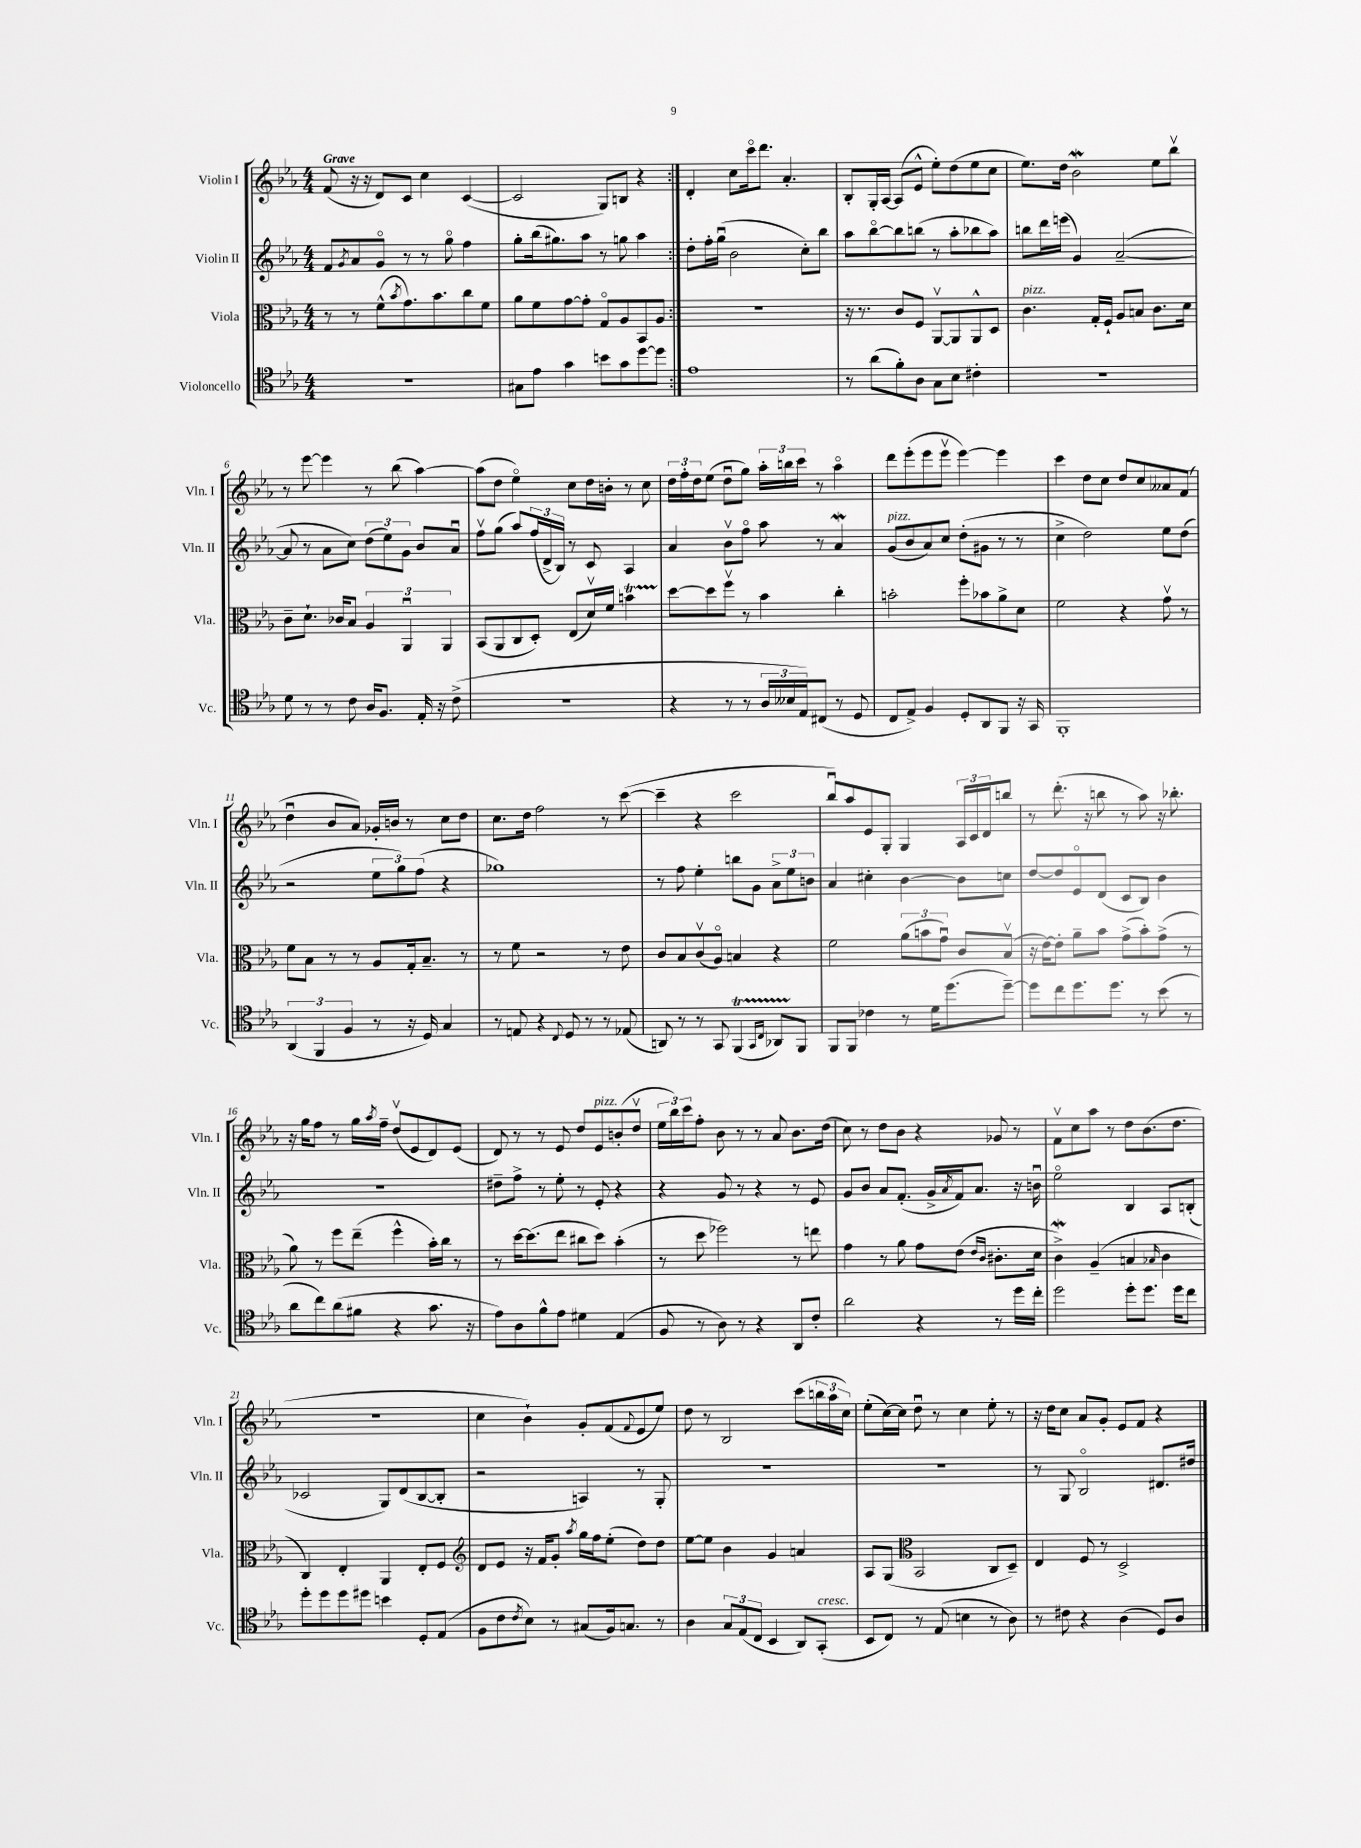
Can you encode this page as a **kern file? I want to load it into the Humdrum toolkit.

**kern	**kern	**kern	**kern
*staff4	*staff3	*staff2	*staff1
*clefC4	*clefC3	*clefG2	*clefG2
*k[b-e-a-]	*k[b-e-a-]	*k[b-e-a-]	*k[b-e-a-]
*M4/4	*M4/4	*M4/4	*M4/4
1r	8r	8f/L	(8f/
.	.	8qg/	.
.	8r	8a-/	16r
.	.	.	16r
.	(8f^^\L	8go/J	8d/L)
.	8qb-/	.	.
.	8.g\)	8r	8c/J
.	.	8r	4cc\
.	8.b-\	.	.
.	.	8ggo\	.
.	8cc\	4ff\	([4c/
.	8f\J	.	.
=	=	=	=
8G#\L	8a-\L	8gg'\L	2c/]
8e-\J	8f\	(16bb-\k	.
.	.	8.gg#\)	.
4g\	[8g\	.	.
.	8g'\]J	8aa-\J	.
8b\L	8Go/L	8r	8G/L)
8g\	8A-/	8gg\	8B/J
[8dd\	8BB-/	4aa-\	4r
8dd\]J	8A-/J	.	.
=:|!	=:|!	=:|!	=:|!
1e-	1r	8dd'\L	4d'/
.	.	16ff'\L	.
.	.	(16ggu\JJ	.
.	.	2b-\	8cc\L
.	.	.	16ccco\k
.	.	.	8.ddd\J
.	.	.	4.a-'/
.	.	8cc'\L)	.
.	.	8bb-\J	.
=	=	=	=
8r	16r	8aa-\L	8B-'/L
.	8.r	.	.
(8a-\L	.	[8bb-o\	16G'/L
.	.	.	[16A-/JJ
8f'\)	8c/L	8bb-\]	(8A-/]L
8A-\J	8F/J	(8bb\J	8e-^^/J
8G\L	[8AA-v/L	8r	8ee-'\L)
8B-\J	8AA-/]	8aa-'\L	(8dd\
4c#'\	8AA-^^/	8bb-\	8ee-\
.	8D/J	8aa-\J)	8cc\J
=	=	=	=
1r	4.c\	8bb\L	8.ee-\L)
.	.	16ddd\L	.
.	.	(16eee\JJ	16dd\Jk
.	.	4g/)	2b-\
.	16G'/LL	.	.
.	16F`/JJ	.	.
.	8A-/L	([2a-~/	.
.	8B/J	.	.
.	8.c\L	.	8ee-\L
.	.	.	8bb-v\J
.	16d\Jk	.	.
=	=	=	=
8d\	8c~\L	8a-/]	8r
8r	8.d`\J	8r	[8eee-\
8r	.	8a-\L	4eee-\]
.	16c-/LK	.	.
8c\	8B-/J	8cc\J)	.
16A-/LK	6A-/	(12dd\L	8r
8.F/J	.	.	.
.	.	12ee-\)	.
.	.	.	(8bb-\
.	6AA-u/	12g\J	.
16E-'/	.	8b-/L	[4aa-\)
16r	.	.	.
.	6AA-/	.	.
(8c^\	.	8a-u/J	.
=	=	=	=
1r	(8BB-/L	8ffv\L	(8aa-\]L
.	8AA-/	(8gg\J	8dd\J
.	8C/	8aa-/L)	4ee-o\)
.	8D'/J)	(24ff/L	.
.	.	24d^/	.
.	.	24B-/JJ)	.
.	(8E-/L	8r	8cc\L
.	16dv/L)	8c/	16dd\L
.	16f/JJ	.	16b'\JJ
.	4b\	4A-/	8r
.	.	.	8cc\
=	=	=	=
4r	[8dd\L	4a-/	24dd\LL
.	.	.	24ff'\
.	.	.	24dd\J
.	8dd\]	.	(8ee-\J
8r	8ffv\J	8b-v\L	8ddu\L
8r	8r	8ffo\J	8gg\J)
24A-/LL	4b-\	8aa-\	24aa-'\LL
24B--/	.	.	24bb\
24E-/J)	.	.	24ccc\JJ
(8C#/J	.	8r	8r
8r	4cc'\	4a-/	4aa-o\
8D/	.	.	.
=	=	=	=
8C/L	2b'\	(8g/L	8ddd\L
8E-^/J)	.	8b-/	(8eee-'\
4F/	.	8a-/)	8eee-\
.	.	8cc/J	8eee-v\J
8D'/L	8ff'\L	(8dd'\L	[4eee-\)
8AA-/	8b-\	8g#\J	.
8FF/J	8a-^\	8r	4eee-\]
16r	8d\J	8r	.
16GG/	.	.	.
=	=	=	=
1FF'	2f\	4cc^\	4ccc\
.	.	2dd\)	8dd\L
.	.	.	8cc\J
.	4r	.	8dd/L
.	.	.	8cc/
.	8gv\	8ee-\L	8a--/
.	8r	(8dd\J	(8f/J
=	=	=	=
(6AA-/	8f\L	2r	4ddu\
.	8B-\J	.	.
6FF/	.	.	.
.	8r	.	8b-/L
6F/	.	.	.
.	8r	.	8a-/J)
8r	8A-/L	12ee-\L	16g-'/LL
.	.	.	16b/JJ
.	.	12gg\)	.
16r	16G'/k	.	8r
.	.	(12ff\J	.
16D/)	8.B-~/J	.	.
4G/	.	4r	8cc\L
.	8r	.	8dd\J
=	=	=	=
8r	8r	1gg-)	8.cc\L
8E/	8f\	.	.
.	.	.	16dd\Jk
4r	2r	.	2ff\
8qqC/	.	.	.
8D/	.	.	.
8r	.	.	.
8r	8r	.	8r
(8E-/	8e-\	.	([8ccc\
=	=	=	=
8AA/)	8c/L	8r	4ccc~\]
8r	8B-/	8ff\	.
8r	(8cv/	4ee-'\	4r
8GG/	8A-o/J)	.	.
(4FF/	4B/	8bb\L	2ccc\
.	.	8g\J	.
16qqGG/LL	.	.	.
16qqC/JJ	.	.	.
8AA-/L)	4r	12a-^\L	.
.	.	12ee-\	.
8FF/J	.	.	.
.	.	12b\J	.
=	=	=	=
8FF/L	2f\	4a-/	8bb-u/L)
8FF/J	.	.	8aa-/
4c-\	.	4cc#'\	8e-/
.	.	.	8G'/J
8r	(12a-\L	[4b-\	4G/
.	12b\	.	.
16d\LK	.	.	.
.	12gu\J)	.	.
(8.dd\	.	.	.
.	8c/L	8b-\]L	24A-/LL
.	.	.	24c/
.	.	.	24d/J
[8dd~\J)	(8B-v/J	8cc\J	8bb/J
=	=	=	=
8dd\]L	16r	[8dd/L	8r
.	[16e-\LK)	.	.
8cc\	8e-'\]J	8dd/]	(8.ddd'\
8.dd\	8a-~\L	8e-o/	.
.	.	.	16r
.	8b-\J	(8d/J	8bb\
8.dd\J	.	.	.
.	(8g^\L	8c/L	8r
8r	8b-'\)	8B-/J)	8aa-\)
(8b-\	(8g^\J	4b-\	16r
.	.	.	8.bb-'\
8r	8r	.	.
=	=	=	=
8a-\L	8a-\)	1r	16r
.	.	.	16gg\LK
8cc\)	8r	.	8ff\J
(8a-\	8ff\L	.	8r
8f#\J	(8ee-~\J	.	16gg\LL
.	.	.	8qaa-/
.	.	.	16ff~\JJ
4r	4ff^^\	.	(8ddv/L
.	.	.	8e-/
8.g\	16b-'\LL)	.	8d/)
.	16cc\JJ	.	.
.	8r	.	(8e-/J
16r	.	.	.
=	=	=	=
8e-\L)	8r	8dd#~\L	8d/)
8A-\	[16dd\LK	8ff^\J	8r
.	(8.dd\]	.	.
8f^^\	.	8r	8r
8e-\J	8ee-\J	8ee-'\	8e-/
4d#\	8cc#\L	8r	8dd/L
.	8dd\J)	8e-'/	8e-/
(4E-/	(4b-'\	4r	(8b'/
.	.	.	8ddv/J
=	=	=	=
8F/	8r	4r	24ee-\LL
.	.	.	24bb-\)
.	.	.	24ccc\J
8r	8dd\	.	8ff'\J
8A-\)	2ff-\)	8g/	8b-\
8r	.	8r	8r
4r	.	4r	8r
.	.	.	8a-/
8AA-/L	8r	8r	8.b-\L
8c'/J	8ee\	8e-/	.
.	.	.	(16dd\Jk
=	=	=	=
2a-\	4g\	8g/L	8cc\)
.	.	8b-/J	8r
.	8r	8a-/L	8dd\L
.	8a-\	(8.f'/J	8b-\J
4r	8g\L	.	4r
.	.	16g^/LL	.
.	.	8qa-/	.
.	(8e-\J	16f/J)	.
.	.	8.a-/J	.
.	16qqe-/LL	.	.
.	16qqc/JJ	.	.
8r	8.c#'\L	.	8g-/
16dd\LL	.	16r	8r
16cc'\JJ	16d\Jk	16bu\	.
=	=	=	=
2dd\	4c^\)	2ee-o\	8fv\L
.	.	.	8cc\
.	(4A-~/	.	8aa-\J
.	.	.	8r
8dd'\L	4B/	4B-/	8dd\L
8.dd\J	.	.	(8.b-\
.	16qqB-/	.	.
.	4c\	8A-/L	.
16dd\LK	.	.	8.dd\J
8cc\J	.	(8B'/J	.
=	=	=	=
8dd'\L	4C/)	2c-/	1r
8dd\	.	.	.
8dd\	4E-'/	.	.
8dd#\J	.	.	.
4b\	4AA-/	8G/L)	.
.	.	(8d/	.
8D'/L	8E-'/L	[8B-/	.
(8E-/J	8F/J	8B-'/]J	.
=	=	=	=
*	*clefG2	*	*
8F\L	8d/L	2r	4cc\
8c\	8e-/J	.	.
8qc/	.	.	.
8B-\J)	16r	.	4b-`\)
.	16f/LK	.	.
8r	8g'/J	.	.
.	8qaa-/	.	.
(8G#/L	16gg\LL	4A/)	8g'/L
.	16ff\J	.	.
16F/k)	(8ee-'\J	.	(8f/
8.G/J	.	.	.
.	.	.	8qqf/
.	8dd\L)	8r	8e-/
8r	8dd\J	8G'/	8ee-/J)
=	=	=	=
4A-\	[8ee-\L	1r	8dd\
.	8ee-\]J	.	8r
12G/L	4b-\	.	2B-/
(12E-/	.	.	.
12C/J	.	.	.
4BB-/	4g/	.	.
8AA-/L)	4a/	.	(8ccc\L
(8GG'/J	.	.	24bb\L
.	.	.	24aa-\
.	.	.	24cc\JJ)
=	=	=	=
8BB-/L	8A-/L	1r	(8ee-'\L
8C/J)	(8G/J	.	[16cc\L)
.	.	.	16cc\]JJ
*	*clefC3	*	*
8r	2BB-/	.	8ddu\
(8E-/	.	.	8r
4B\	.	.	4cc\
8r	8C/L	.	8ee-'\
8A-\)	8D~/J)	.	8r
=	=	=	=
8r	4E-/	8r	16r
.	.	.	16dd\LK
8c#\	.	8G/	8cc\J
4r	8F/	2B-o/	8a-/L
.	8r	.	8g'/J
(4A-\	2D^/	.	8e-/L
.	.	.	8f/J
8D/L)	.	8.d#/L	4r
8A-/J	.	.	.
.	.	16dd#/Jk	.
==	==	==	==
*-	*-	*-	*-
